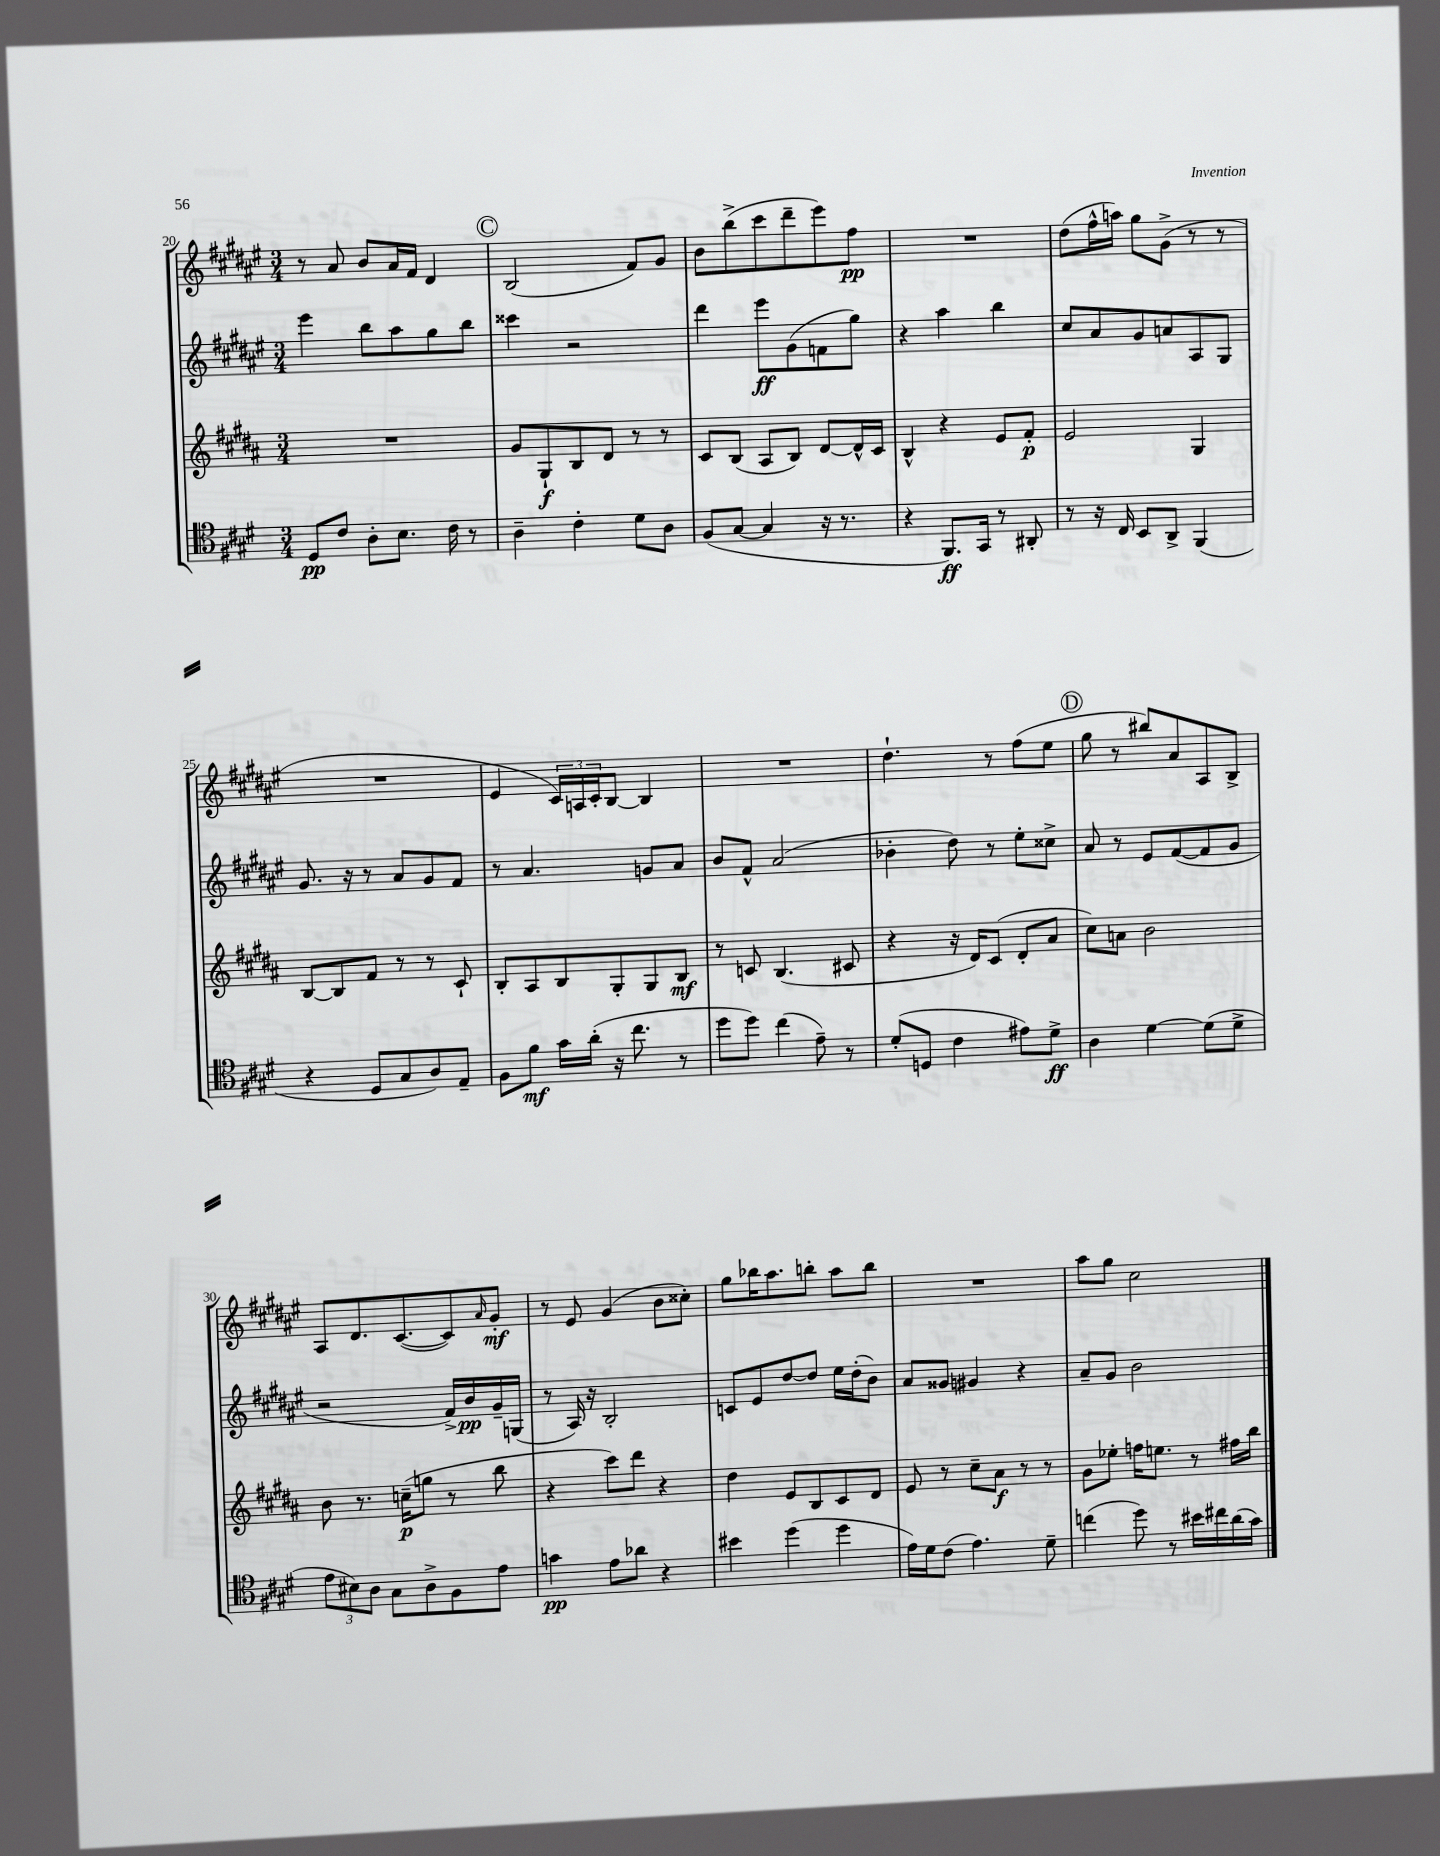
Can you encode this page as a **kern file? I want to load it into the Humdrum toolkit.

**kern	**dynam	**kern	**dynam	**kern	**dynam	**kern	**dynam
*part4	*part4	*part3	*part3	*part2	*part2	*part1	*part1
*staff4	*staff4	*staff3	*staff3	*staff2	*staff2	*staff1	*staff1
*clefC4	*	*clefG2	*	*clefG2	*	*clefG2	*
*k[f#c#g#d#]	*	*k[f#c#g#d#a#]	*	*k[f#c#g#d#a#e#]	*	*k[f#c#g#d#a#e#]	*
*M3/4	*	*M3/4	*	*M3/4	*	*M3/4	*
=20	=20	=20	=20	=20	=20	=20	=20
8D#/L	pp	2.r	.	4eee#\	.	8r	.
8c#/J	.	.	.	.	.	8a#/	.
8A'\L	.	.	.	8bb\L	.	8b/L	.
8.B\J	.	.	.	8aa#\	.	16a#/L	.
.	.	.	.	.	.	16f#/JJ	.
.	.	.	.	8gg#\	.	4d#/	.
16c#\	.	.	.	.	.	.	.
8r	.	.	.	8bb\J	.	.	.
!!LO:REH:place=s1:t=C
=21	=21	=21	=21	=21	=21	=21	=21
4A~\	.	8g#/L	.	4ccc##X\	.	(2B/	.
.	.	8G#`/	f	.	.	.	.
4c#'\	.	8B/	.	2r	.	.	.
.	.	8d#/J	.	.	.	.	.
8d#\L	.	8r	.	.	.	8f#/L)	.
8A\J	.	8r	.	.	.	8g#/J	.
=22	=22	=22	=22	=22	=22	=22	=22
(8F#/L	.	8c#/L	.	4ddd#\	.	8b\L	.
[8G#/J	.	(8B/J	.	.	.	(8bb^\	.
4G#/]	.	8A#/L	.	8eee#\L	ff	8ccc#\	.
.	.	8B/J)	.	(8g#\	.	8ddd#~\	.
16r	.	[8d#/L	.	8fn\	.	8eee#\)	.
8.r	.	.	.	.	.	.	.
.	.	16d#^^/L]	.	8gg#\J)	.	8ff#\J	pp
.	.	16c#/JJ	.	.	.	.	.
=23	=23	=23	=23	=23	=23	=23	=23
4r	.	4B^^/	.	4r	.	2.r	.
8.FF#/L)	ff	4r	.	4aa#\	.	.	.
16GG#/Jk	.	.	.	.	.	.	.
8r	.	8e/L	.	4bb\	.	.	.
8AA#X'/	.	8f#'/J	p	.	.	.	.
=24	=24	=24	=24	=24	=24	=24	=24
8r	.	2e/	.	8cc#/L	.	(8dd#\L	.
16r	.	.	.	8a#/	.	16ff#^^\L	.
16C#/	.	.	.	.	.	16aan\JJ)	.
8BB/L	.	.	.	8g#/	.	8gg#\L	.
8AA^/J	.	.	.	8an/	.	(8g#^\J	.
(4FF#/	.	4G#/	.	8A#/	.	8r	.
.	.	.	.	8G#/J	.	8r	.
!!LO:LB:g=z
=25	=25	=25	=25	=25	=25	=25	=25
4r	.	[8B/L	.	8.g#/	.	2.r	.
.	.	8B/]	.	.	.	.	.
.	.	.	.	16r	.	.	.
8D#/L	.	8f#/J	.	8r	.	.	.
8G#/	.	8r	.	8a#/L	.	.	.
8A/)	.	8r	.	8g#/	.	.	.
8E~/J	.	8c#`/	.	8f#/J	.	.	.
=26	=26	=26	=26	=26	=26	=26	=26
8F#\L	.	8B'/L	.	8r	.	4e#/	.
8f#\J	mf	8A#/	.	4.a#/	.	.	.
16g#\LL	.	8B/	.	.	.	24c#/LL)	.
.	.	.	.	.	.	24An/	.
(16a'\JJ	.	.	.	.	.	.	.
.	.	.	.	.	.	24c#'/J	.
16r	.	8G#'/	.	.	.	[8B/J	.
8.cc#\	.	.	.	.	.	.	.
.	.	8G#/	.	8gn/L	.	4B/]	.
8r	.	8B/J	mf	8a#/J	.	.	.
=27	=27	=27	=27	=27	=27	=27	=27
8dd#\L	.	8r	.	8b/L	.	2.r	.
8dd#\J)	.	8cn/	.	8f#^^/J	.	.	.
(4cc#\	.	(4.B/	.	(2a#/	.	.	.
8e~\)	.	.	.	.	.	.	.
8r	.	8c#X/	.	.	.	.	.
=28	=28	=28	=28	=28	=28	=28	=28
(8d#'/L	.	4r	.	4b-X'\	.	4.dd#`\	.
8Dn/J	.	.	.	.	.	.	.
4c#\	.	16r	.	8dd#\)	.	.	.
.	.	16d#/KL)	.	.	.	.	.
.	.	(8c#/J	.	8r	.	8r	.
8e#X\L)	.	8d#'/L	.	8ee#'\L	.	(8ff#\L	.
8d#^\J	ff	8a#/J	.	8cc##X^\J	.	8ee#\J	.
!!LO:REH:place=s1:t=D
=29	=29	=29	=29	=29	=29	=29	=29
4A\	.	8cc#\L)	.	8a#/	.	8gg#\	.
.	.	8an\J	.	8r	.	8r	.
[4d#\	.	2b\	.	8e#/L	.	8bb#X/L)	.
.	.	.	.	([8f#/	.	8a#/	.
(8d#\L]	.	.	.	8f#/]	.	8A#/	.
8d#^\J	.	.	.	8g#/J	.	8B^/J	.
!!LO:LB:g=z
=30	=30	=30	=30	=30	=30	=30	=30
12e\L	.	8b\	.	2r	.	8A#/L	.
12B#X\)	.	.	.	.	.	.	.
.	.	8.r	.	.	.	8.d#/	.
12A\J	.	.	.	.	.	.	.
8G#\L	.	.	.	.	.	.	.
.	.	(16ccn~\KL	p	.	.	([8.c#/	.
8A^\	.	8ggn\J	.	.	.	.	.
8F#\	.	8r	.	16f#^/LL)	.	8c#/])	.
.	.	.	.	16b/	pp	.	.
.	.	.	.	.	.	16qqa#/	.
8e\J	.	8bb\	.	16g#~/	.	8g#'/J	mf
.	.	.	.	(16Gn/JJ	.	.	.
=31	=31	=31	=31	=31	=31	=31	=31
4gn\	pp	4r	.	8r	.	8r	.
.	.	.	.	16A#/)	.	8e#/	.
.	.	.	.	16r	.	.	.
8e\L	.	8ccc#\L)	.	2B'/	.	(4g#/	.
8a-X\J	.	8ddd#\J	.	.	.	.	.
4r	.	4r	.	.	.	8b\L	.
.	.	.	.	.	.	8cc##X'\J)	.
=32	=32	=32	=32	=32	=32	=32	=32
4b#X\	.	4dd#\	.	8cn/L	.	8gg#\L	.
.	.	.	.	8e#/	.	16bb-X\K	.
.	.	.	.	.	.	8.aa#\	.
(4dd#\	.	8e/L	.	[8dd#/	.	.	.
.	.	8B/	.	8dd#/J]	.	8bbn'\J	.
4dd#\	.	8c#/	.	16ee#\LL	.	8aa#\L	.
.	.	.	.	(16dd#'\J	.	.	.
.	.	8d#/J	.	8b\J)	.	8bb\J	.
=33	=33	=33	=33	=33	=33	=33	=33
16e\LL)	.	8e/	.	8a#/L	.	2.r	.
16d#\J	.	.	.	.	.	.	.
(8c#\J	.	8r	.	8g##X/J	.	.	.
4.e\)	.	8cc#~\L	.	4g#X/	.	.	.
.	.	8a#\J	f	.	.	.	.
.	.	8r	.	4r	.	.	.
8d#~\	.	8r	.	.	.	.	.
=34	=34	=34	=34	=34	=34	=34	=34
(4ccn\	.	8g#\L	.	8a#~/L	.	8aa#\L	.
.	.	8ee-X'\J	.	8g#/J	.	8gg#\J	.
8dd#\)	.	16ffn\KL	.	2b\	.	2cc#\	.
.	.	8.een\J	.	.	.	.	.
8r	.	.	.	.	.	.	.
16b#X\LL	.	8r	.	.	.	.	.
16cc#X\	.	.	.	.	.	.	.
(16a\	.	16ff#X\LL	.	.	.	.	.
16g#\JJ)	.	16bb\JJ	.	.	.	.	.
==	==	==	==	==	==	==	==
*-	*-	*-	*-	*-	*-	*-	*-
